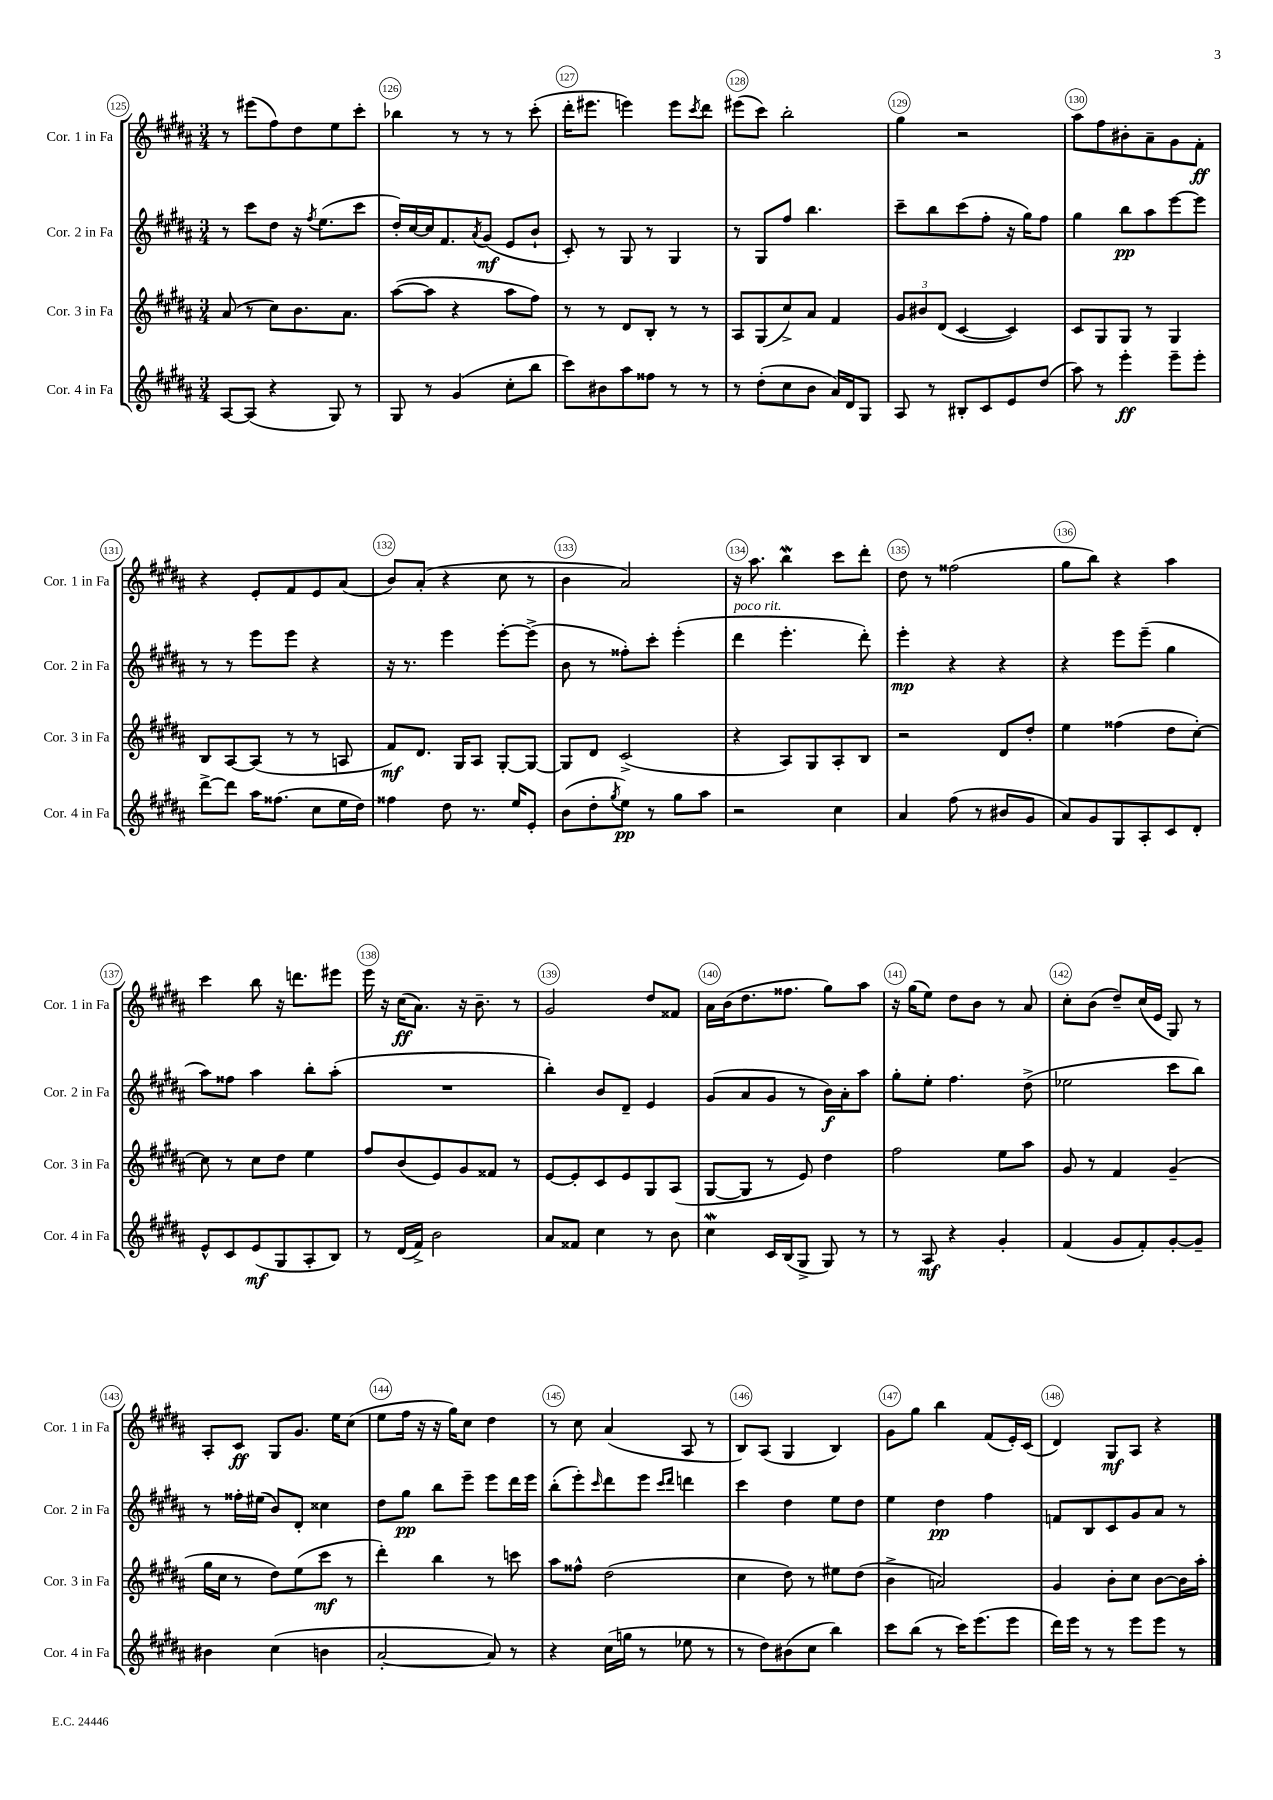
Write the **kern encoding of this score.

**kern	**kern	**kern	**kern
*staff4	*staff3	*staff2	*staff1
*clefG2	*clefG2	*clefG2	*clefG2
*k[f#c#g#d#a#]	*k[f#c#g#d#a#]	*k[f#c#g#d#a#]	*k[f#c#g#d#a#]
*M3/4	*M3/4	*M3/4	*M3/4
[8A#/L	(8a#/	8r	8r
(8A#/]J	8r	8ccc#\L	(8eee#\L
4r	8cc#\L)	8dd#\J	8ff#\)
.	8.b\	16r	8dd#\
.	.	8qff#/	.
.	.	(8.ee\L	.
8G#/)	.	.	8ee\
.	8.a#\J	.	.
8r	.	8ccc#\J	8ccc#'\J
=	=	=	=
8G#/	([8aa#\L	16dd#'/LL)	4bb-\
.	.	[16cc#/	.
8r	8aa#\]J	16cc#/]J	.
.	.	8.f#/	.
(4g#/	4r	.	8r
.	.	8qa#/	.
.	.	(8g#/J	8r
8cc#'\L	8aa#\L	8e/L	8r
8bb\J	8ff#\J)	8b`/J	(8ccc#'\
=	=	=	=
8ccc#\L)	8r	8c#'/)	16ddd#'\LK
.	.	.	8.eee#\J
8b#\	8r	8r	.
8aa#\	8d#/L	8G#/	4eee\)
8ff##\J	8B'/J	8r	.
8r	8r	4G#/	8eee\L
.	.	.	8qccc#/
8r	8r	.	8ddd#\J
=	=	=	=
8r	8A#/L	8r	(8eee#\L
(8dd#'\L	(8G#/	8G#/L	8ccc#\J)
8cc#\	8cc#^/)	8ff#/J	2bb'\
8b\J	8a#/J	4.bb\	.
16a#/LL)	4f#/	.	.
16d#/J	.	.	.
8G#/J	.	.	.
=	=	=	=
8A#/	12g#/L	8ccc#~\L	4gg#\
.	12b#/	.	.
8r	.	8bb\	.
.	(12d#/J	.	.
8B#'/L	[4c#/	(8ccc#\	2r
8c#/	.	8ff#'\J	.
8e/	4c#/])	16r	.
.	.	16gg#\LK)	.
(8dd#/J	.	8ff#\J	.
=	=	=	=
8aa#\)	8c#/L	4gg#\	8aa#\L
8r	8G#/	.	8ff#\
4eee'\	8G#/J	8bb\L	8b#'\
.	8r	8aa#\	8a#~\
8eee~\L	4G#/	[8eee\	8g#\
8eee'\J	.	8eee\]J	8f#'\J
=	=	=	=
[8ddd#^\L	8B/L	8r	4r
8ddd#\]J	[8A#/	8r	.
16aa#\LK	(8A#/]J	8eee\L	8e'/L
(8.ff##\J	.	.	.
.	8r	8eee\J	8f#/
8cc#\L	8r	4r	8e/
16ee\L	8A/	.	(8a#/J
16dd#\JJ)	.	.	.
=	=	=	=
4ff##\	8f#/L)	16r	8b/L)
.	.	8.r	.
.	8.d#/J	.	(8a#'/J
8dd#\	.	4eee\	4r
.	16G#/LK	.	.
8.r	8A#/J	.	.
.	[8G#'/L	[8eee'\L	8cc#\
16ee/LK	.	.	.
8e'/J	8G#/_J	(8eee^\]J	8r
=	=	=	=
(8b\L	8G#/]L	8b\	4b\
8dd#'\	8d#/J	8r	.
8qgg#/	.	.	.
8ee\J)	(2c#^/	8ff##'\L)	2a#/)
8r	.	8ccc#'\J	.
8gg#\L	.	(4eee'\	.
8aa#\J	.	.	.
=	=	=	=
2r	4r	4ddd#\	16r
.	.	.	8.aa#\
.	8A#/L)	4.eee'\	4bb\
.	8G#/	.	.
4cc#\	8A#'/	.	8ccc#\L
.	8B/J	8ddd#'\)	8ddd#'\J
=	=	=	=
4a#/	2r	4eee'\	8dd#\
.	.	.	8r
(8ff#\	.	4r	(2ff##\
8r	.	.	.
8b#/L	8d#/L	4r	.
8g#/J	8dd#'/J	.	.
=	=	=	=
8a#/L)	4ee\	4r	8gg#\L
8g#/	.	.	8bb\J)
8G#/	(4ff##\	8eee\L	4r
8A#'/	.	(8eee~\J	.
8c#/	8dd#\L	4gg#\	4aa#\
8d#'/J	[8cc#'\J)	.	.
=	=	=	=
8e^^/L	8cc#\]	8aa#\L)	4ccc#\
8c#/	8r	8ff##\J	.
(8e/	8cc#\L	4aa#\	8bb\
8G#/	8dd#\J	.	16r
.	.	.	8.ddd\L
8A#'/	4ee\	8bb'\L	.
8B/J)	.	(8aa#'\J	8eee#\J
=	=	=	=
8r	8ff#/L	2.r	16eee\
.	.	.	16r
(16d#/LL	(8b/	.	(16cc#\LK
16f#^/JJ)	.	.	8.a#\J)
2b\	8e/)	.	.
.	8g#/	.	16r
.	.	.	8.b~\
.	8f##/J	.	.
.	8r	.	8r
=	=	=	=
8a#/L	[8e/L	4bb'\)	2g#/
8f##/J	8e'/]	.	.
4cc#\	8c#/	8b/L	.
.	8e/	8d#~/J	.
8r	8G#/	4e/	8dd#/L
8b\	(8A#/J	.	8f##/J
=	=	=	=
4cc#\	[8G#/L	(8g#/L	16a#\LL
.	.	.	(16b\J
.	8G#/]J	8a#/	8.dd#\
16c#/LL	8r	8g#/J	.
(16B/J	.	.	8.ff##\J
8G#^/J	8e/)	8r	.
8G#/)	4dd#\	16b\LL)	8gg#\L)
.	.	16a#'\J	.
8r	.	8aa#\J	8aa#\J
=	=	=	=
8r	2ff#\	8gg#'\L	16r
.	.	.	(16gg#\LK
8A#/	.	8ee'\J	8ee\J)
4r	.	4.ff#\	8dd#\L
.	.	.	8b\J
4g#'/	8ee\L	.	8r
.	8aa#\J	(8dd#^\	8a#/
=	=	=	=
(4f#/	8g#/	2ee-\	8cc#'\L
.	8r	.	(8b\J
8g#/L	4f#/	.	8dd#~/L)
8f#'/)	.	.	(16cc#/L
.	.	.	16e/JJ
[8g#'/	(4g#~/	8ccc#\L	8G#/)
8g#~/]J	.	8bb\J)	8r
=	=	=	=
4b#\	16gg#\LL	8r	8A#'/L
.	16cc#\JJ	.	.
.	8r	16ff##'\LL	8c#/J
.	.	(16ee#\JJ	.
(4cc#\	8dd#\L)	8b/L)	8G#/L
.	(8ee\	8d#'/J	8.g#/J
4b\	8ccc#\J	4cc##\	.
.	.	.	16ee\LK
.	8r	.	(8cc#\J
=	=	=	=
[2a#'/	4ddd#'\)	8dd#\L	8ee\L
.	.	8gg#\J	16ff#\Jk
.	.	.	16r
.	4bb\	8bb\L	16r
.	.	.	16gg#\LK)
.	.	8eee~\J	8cc#\J
8a#/])	8r	8eee\L	4dd#\
8r	8ccc\	16ddd#\L	.
.	.	16eee\JJ	.
=	=	=	=
4r	8aa#\L	(8bb'\L	8r
.	8ff##^^\J	8eee'\)	8cc#\
.	.	16qqccc#/	.
(16cc#\LL	(2dd#\	8ddd#\	(4a#/
16gg\JJ	.	.	.
8r	.	8eee\J	.
.	.	16qqccc#/LL	.
.	.	16qqddd#/JJ	.
8ee-\	.	4ddd\	8A#/
8r	.	.	8r
=	=	=	=
8r	4cc#\	4ccc#\	8B/L)
8dd#\L)	.	.	(8A#/J
(8b#\	8dd#\)	4dd#\	4G#/
8cc#\J	8r	.	.
4bb\)	8ee#\L	8ee\L	4B/)
.	(8dd#\J	8dd#\J	.
=	=	=	=
8ccc#\L	4b^\	4ee\	8g#\L
(8bb\J	.	.	8gg#\J
8r	2a/)	4dd#\	4bb\
16ccc#\LK)	.	.	.
(8.eee\	.	.	.
.	.	4ff#\	(8f#/L
8eee\J	.	.	16e'/L)
.	.	.	(16c#/JJ
=	=	=	=
16ddd#\LL)	4g#/	8f/L	4d#/)
16eee\JJ	.	.	.
8r	.	8B/	.
8r	8b'\L	8c#/	8G#/L
8eee\L	8cc#\J	8g#/	8A#/J
8eee\J	[8b\L	8a#/J	4r
8r	16b\]L	8r	.
.	16aa#'\JJ	.	.
==	==	==	==
*-	*-	*-	*-
